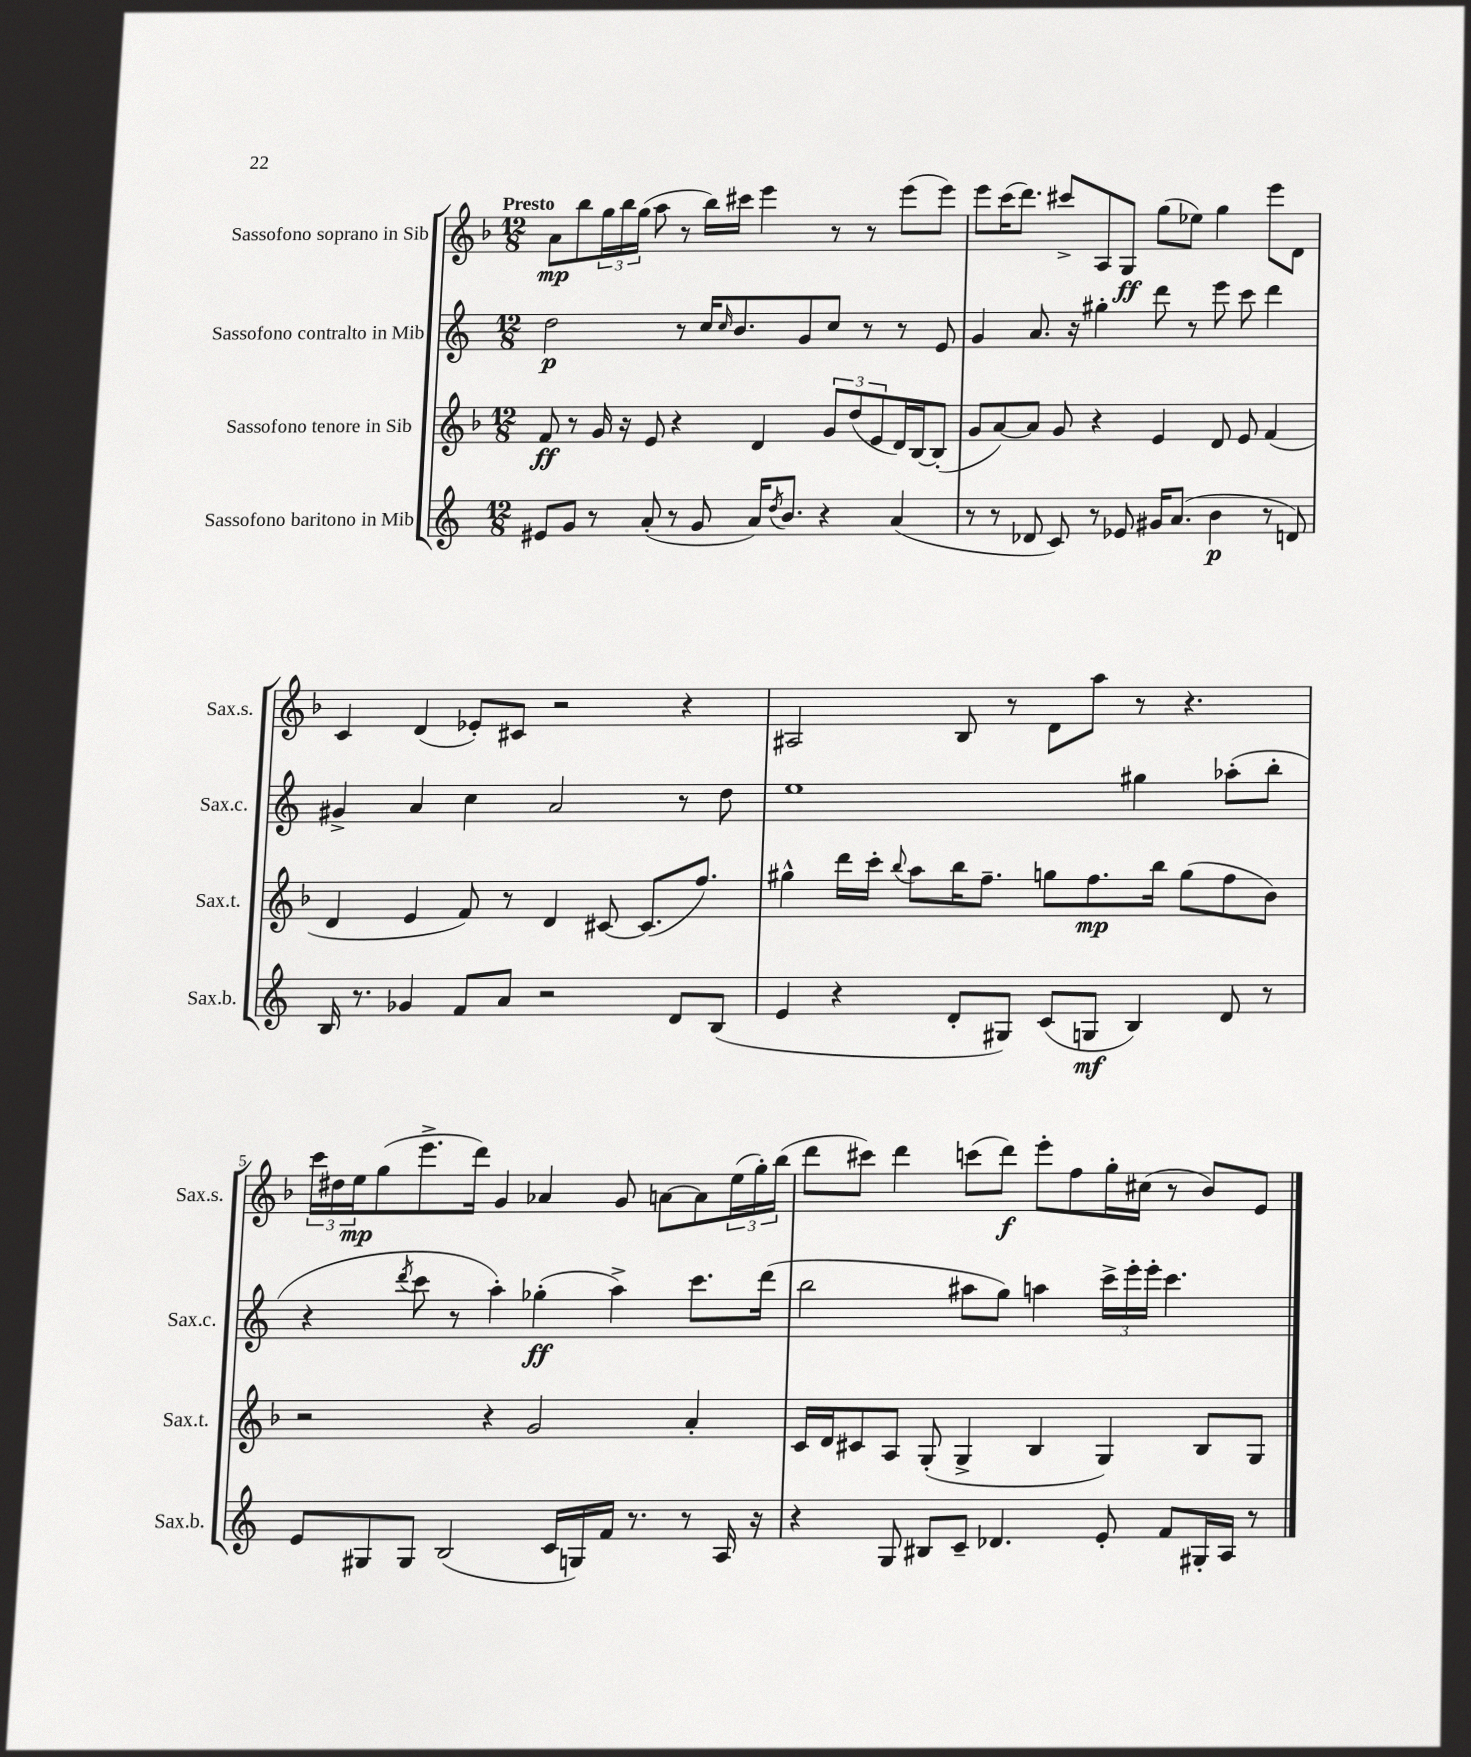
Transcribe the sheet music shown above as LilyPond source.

<<
\new StaffGroup <<
\new Staff = "s0" \with { instrumentName = "Sassofono soprano in Sib" shortInstrumentName = "Sax.s." } {
    \clef treble \key f \major \numericTimeSignature \time 12/8 \tempo "Presto"
    a'8\mp bes''8 \tuplet 3/2 { g''16 bes''16 g''16( } a''8 r8 bes''16) cis'''16 e'''4 r8 r8 e'''8( e'''8) |
    e'''8 c'''16( d'''8.) cis'''8-> a8 g8\ff g''8( ees''8) g''4 e'''8 d'8 |
    c'4 d'4( ees'8-.) cis'8 r2 r4 |
    ais2 bes8 r8 d'8 a''8 r8 r4. |
    \tuplet 3/2 { c'''16 dis''16 e''16\mp } g''8( e'''8.-> d'''16) g'4 aes'4 g'8 a'8~ a'8 \tuplet 3/2 { e''16( g''16-.) bes''16( } |
    d'''8 cis'''8) d'''4 c'''8( d'''8\f) e'''8-. f''8 g''16-. cis''16( r8 bes'8) e'8 \bar "|." |
}
\new Staff = "s1" \with { instrumentName = "Sassofono contralto in Mib" shortInstrumentName = "Sax.c." } {
    \clef treble \key c \major \numericTimeSignature \time 12/8
    d''2\p r8 c''16 \grace { c''16 } b'8. g'8 c''8 r8 r8 e'8 |
    g'4 a'8. r16 gis''4-. d'''8 r8 e'''8 c'''8 d'''4 |
    gis'4-> a'4 c''4 a'2 r8 d''8 |
    e''1 gis''4 aes''8-.( b''8-. |
    r4 \acciaccatura { d'''8 } c'''8 r8 a''4-.) ges''4-.\ff( a''4->) c'''8. d'''16( |
    b''2 ais''8 g''8) a''4 \tuplet 3/2 { c'''16-> e'''16-. e'''16-. } c'''4. \bar "|." |
}
\new Staff = "s2" \with { instrumentName = "Sassofono tenore in Sib" shortInstrumentName = "Sax.t." } {
    \clef treble \key f \major \numericTimeSignature \time 12/8
    f'8\ff r8 g'16 r16 e'8 r4 d'4 \tuplet 3/2 { g'8 d''8( e'8 } d'16) bes16~ bes8-.( |
    g'8 a'8~) a'8 g'8 r4 e'4 d'8 e'8 f'4( |
    d'4 e'4 f'8) r8 d'4 cis'8~ cis'8.( f''8.) |
    gis''4-^ d'''16 c'''16-. \appoggiatura { bes''8 } a''8 bes''16 f''8.-- g''8 f''8.\mp bes''16 g''8( f''8 bes'8) |
    r2 r4 g'2 a'4-. |
    c'16 d'16 cis'8 a8 g8-.( g4-> bes4 g4) bes8 g8 \bar "|." |
}
\new Staff = "s3" \with { instrumentName = "Sassofono baritono in Mib" shortInstrumentName = "Sax.b." } {
    \clef treble \key c \major \numericTimeSignature \time 12/8
    eis'8 g'8 r8 a'8-.( r8 g'8 a'16) \acciaccatura { d''8 } b'8. r4 a'4( |
    r8 r8 des'8 c'8) r8 ees'8 gis'16 a'8.( b'4\p r8 d'8) |
    b16 r8. ges'4 f'8 a'8 r2 d'8 b8( |
    e'4 r4 d'8-. gis8) c'8( g8\mf b4) d'8 r8 |
    e'8 gis8 gis8 b2( c'16 g16) f'16 r8. r8 a16 r16 |
    r4 g8 bis8 c'8-- des'4. e'8-. f'8 gis16-. a16 r8 \bar "|." |
}
>>
>>
\layout { \context { \Score \override BarNumber.break-visibility = ##(#f #t #t) barNumberVisibility = #(every-nth-bar-number-visible 5) } }
